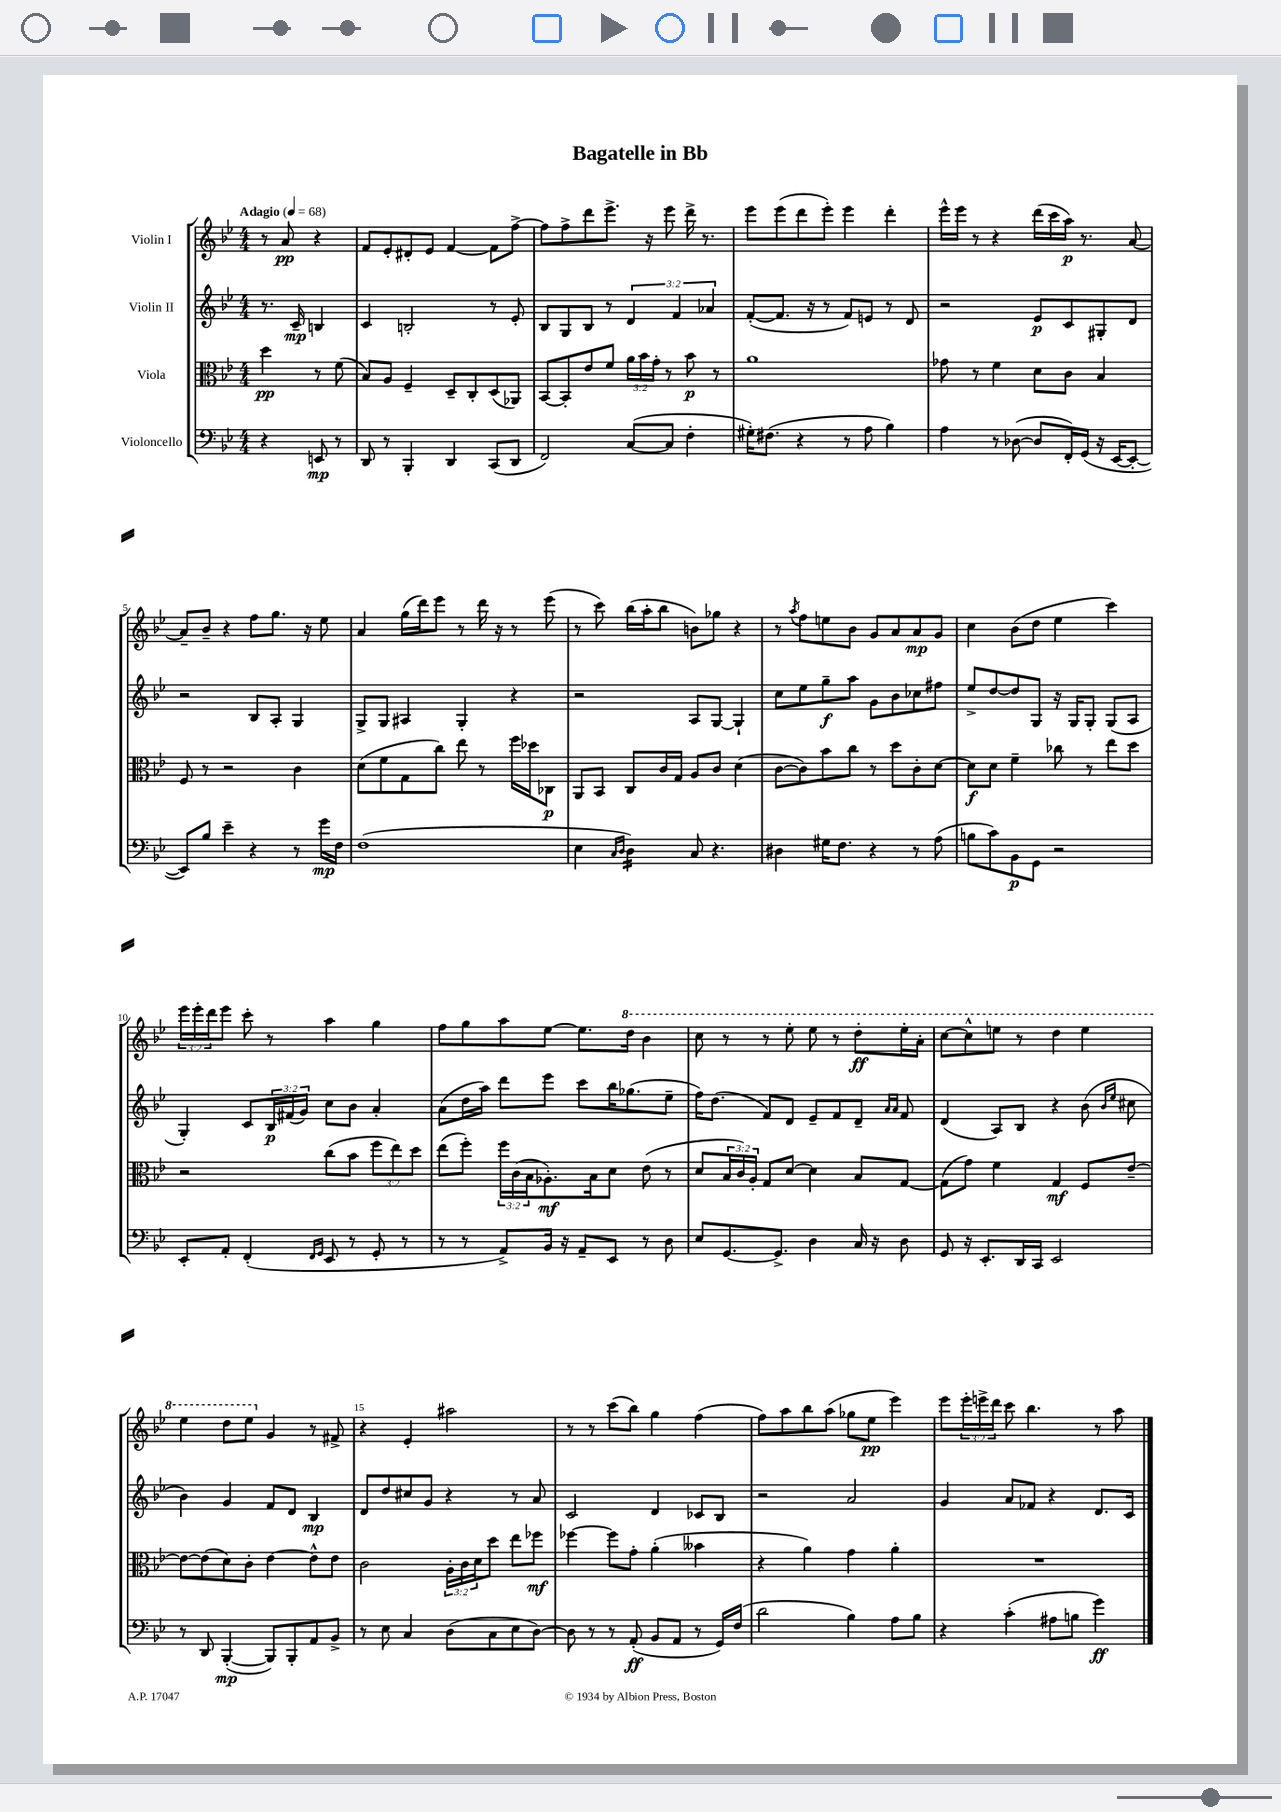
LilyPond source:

\header { title = "Bagatelle in Bb" }
<<
\new StaffGroup <<
\new Staff = "s0" \with { instrumentName = "Violin I" } {
    \clef treble \key bes \major \numericTimeSignature \time 4/4 \override Staff.TupletNumber.text = #tuplet-number::calc-fraction-text \partial 2 \tempo "Adagio" 4 = 68
    r8 a'8\pp r4 |
    f'8 ees'8-. dis'8-. ees'8 f'4~ f'8 f''8~-> |
    f''8 f''8-> d'''8 ees'''8.-> r16 ees'''8 d'''16-> r8. |
    ees'''8 ees'''8( d'''8 ees'''8-.) ees'''4 d'''4-. |
    ees'''16-^ ees'''16 r8 r4 d'''16( c'''16 a''16\p) r8. a'8~ |
    a'8-- bes'8-- r4 f''8 g''8. r16 ees''8 |
    a'4 g''16( d'''16) ees'''8 r8 d'''16 r16 r8 ees'''8( |
    r8 c'''8) bes''16( a''16-. bes''8 b'8) ges''8 r4 |
    r8 \acciaccatura { a''8 } f''8 e''8 bes'8 g'8 a'8 a'8\mp g'8 |
    c''4 bes'8( d''8 ees''4 c'''4) |
    \tuplet 3/2 { ees'''16 ees'''16-. d'''16 } ees'''8 c'''8-. r8 a''4 g''4 |
    f''8 g''8 a''8 ees''8~ ees''8. \ottava #1 d'''16 bes''4 |
    c'''8 r8 r8 ees'''8-. ees'''8 r8 d'''8-.\ff ees'''16-. a''16-. |
    c'''8~ c'''8-^ e'''8 r8 d'''4 e'''4 |
    ees'''4 d'''8 ees'''8 \ottava #0 g'4 r8 fis'8-> |
    r4 ees'4-. ais''2 |
    r8 r8 c'''8( bes''8) g''4 f''4( |
    f''8) a''8 bes''8 a''8( ges''8 ees''8\pp ees'''4) |
    ees'''8 \tuplet 3/2 { ees'''16-. e'''16-> d'''16 } c'''8 bes''4. r8 a''8 \bar "|." |
}
\new Staff = "s1" \with { instrumentName = "Violin II" } {
    \clef treble \key bes \major \numericTimeSignature \time 4/4 \override Staff.TupletNumber.text = #tuplet-number::calc-fraction-text \partial 2
    r8. c'16--\mp b4 |
    c'4 b2-. r8 ees'8-. |
    bes8 g8 bes8 r8 \tuplet 3/2 { d'4 f'4 aes'4 } |
    f'8~-.( f'8. r16 r8 f'8) e'8 r8 d'8 |
    r2 ees'8\p c'8 gis8-. d'8 |
    r2 bes8 a8-. g4 |
    g8-> g8 ais4 g4-. r4 |
    r2 a8 g8~ g4-! |
    c''8 ees''8 g''8--\f a''8 g'8 bes'8 ces''8 fis''8 |
    ees''8-> d''8~ d''8 g8 r16 g16 g8-. g8( a8 |
    g4-.) c'8 \tuplet 3/2 { bes16\p fis'16( g'16) } c''8 bes'8 a'4-. |
    a'8( d''16 a''16) d'''8 ees'''8 c'''8 bes''16 ges''8.( ees''8-- |
    f''16) d''8.( f'8) d'8 ees'8-- f'8 d'8-- \grace { a'16 a'16 } f'8 |
    d'4( a8) bes8 r4 bes'8( \grace { bes'16 ees''16 } cis''8 |
    bes'4) g'4 f'8 d'8 bes4\mp |
    d'8 d''8 cis''8 g'8 r4 r8 a'8 |
    c'2 d'4 ces'8 bes8 |
    r2 a'2 |
    g'4 a'8 fes'8 r4 d'8. c'16 \bar "|." |
}
\new Staff = "s2" \with { instrumentName = "Viola" } {
    \clef alto \key bes \major \numericTimeSignature \time 4/4 \override Staff.TupletNumber.text = #tuplet-number::calc-fraction-text \partial 2
    d''4\pp r8 f'8( |
    bes8) a8 f4-- d8-- c8-. d8( aes,8) |
    bes,8~ bes,8-. ees'8 f'8 \tuplet 3/2 { a'16 bes'16 g'16-. } r8 bes'8\p r8 |
    a'1 |
    ges'8 r8 f'4 d'8 c'8 bes4 |
    f8 r8 r2 c'4 |
    d'8( f'8 g8 c''8) ees''8 r8 f''16 des''16 ces8\p |
    a,8 bes,8 c8 c'16 g16 a8 c'8 d'4( |
    c'8~ c'8) bes'8 c''8 r8 d''8 c'8-. d'8~ |
    d'8\f d'8 f'4-- ces''8 r8 ees''8 d''8 |
    r2 c''8( bes'8 \tuplet 3/2 { f''8 ees''8) d''8 } |
    ees''8( f''8-.) \tuplet 3/2 { f''16 c'16( bes16 } aes8.-.\mf) bes16 d'8 ees'8( r8 |
    d'8 \tuplet 3/2 { bes16 c'16) a16-. } g8 d'8~ d'4 bes8 g8~ |
    g8( g'8) f'4 g4\mf f8 ees'8~-- |
    ees'8~ ees'8( d'8) c'8-. ees'4~ ees'8-^ ees'8 |
    c'2 \tuplet 3/2 { a16-. c'16 d'16 } d''8 ees''8 fes''8\mf |
    fes''4~ fes''8 g'8-. a'4-.( beses'4 |
    r4 a'4) g'4 a'4-. |
    R1 \bar "|." |
}
\new Staff = "s3" \with { instrumentName = "Violoncello" } {
    \clef bass \key bes \major \numericTimeSignature \time 4/4 \partial 2
    r4 e,8\mp r8 |
    d,8 r8 bes,,4-. d,4 c,8( d,8 |
    f,2) c8~( c8 f4-. |
    gis16-.) fis8.( r4 r8 a8 bes4) |
    a4 r8 des8~( des8 f,16-.) g,16( r16 ees,16~ ees,8~-. |
    ees,8) bes8 ees'4-- r4 r8 g'16\mp f16 |
    f1( |
    ees4 \grace { c16 d16 } d4:16) c8 r4. |
    dis4 gis16 f8. r4 r8 a8( |
    b8 c'8) bes,8\p g,8 r2 |
    ees,8-. a,8-. f,4-.( \grace { f,16 g,16 } ees,8 r8 g,8-. r8 |
    r8 r8 a,8->) bes,16 r16 a,8-- ees,8 r8 d8 |
    ees8 g,8.~ g,8.-> d4 c16 r16 d8 |
    g,8 r16 ees,8.-. d,16 c,16 ees,2 |
    r8 d,8 bes,,4~-.\mp( bes,,8) bes,,8-. a,8 bes,8-> |
    r8 ees8 c4 d8( c8 ees8 d8~) |
    d8 r8 r8 a,8-.\ff( bes,8 a,8 r8 g,16) f16( |
    d'2 bes4) a8 bes8 |
    r4 c'4-.( ais8 b8 g'4\ff) \bar "|." |
}
>>
>>
\layout { \context { \Score \override BarNumber.break-visibility = ##(#f #t #t) barNumberVisibility = #(every-nth-bar-number-visible 5) } }
